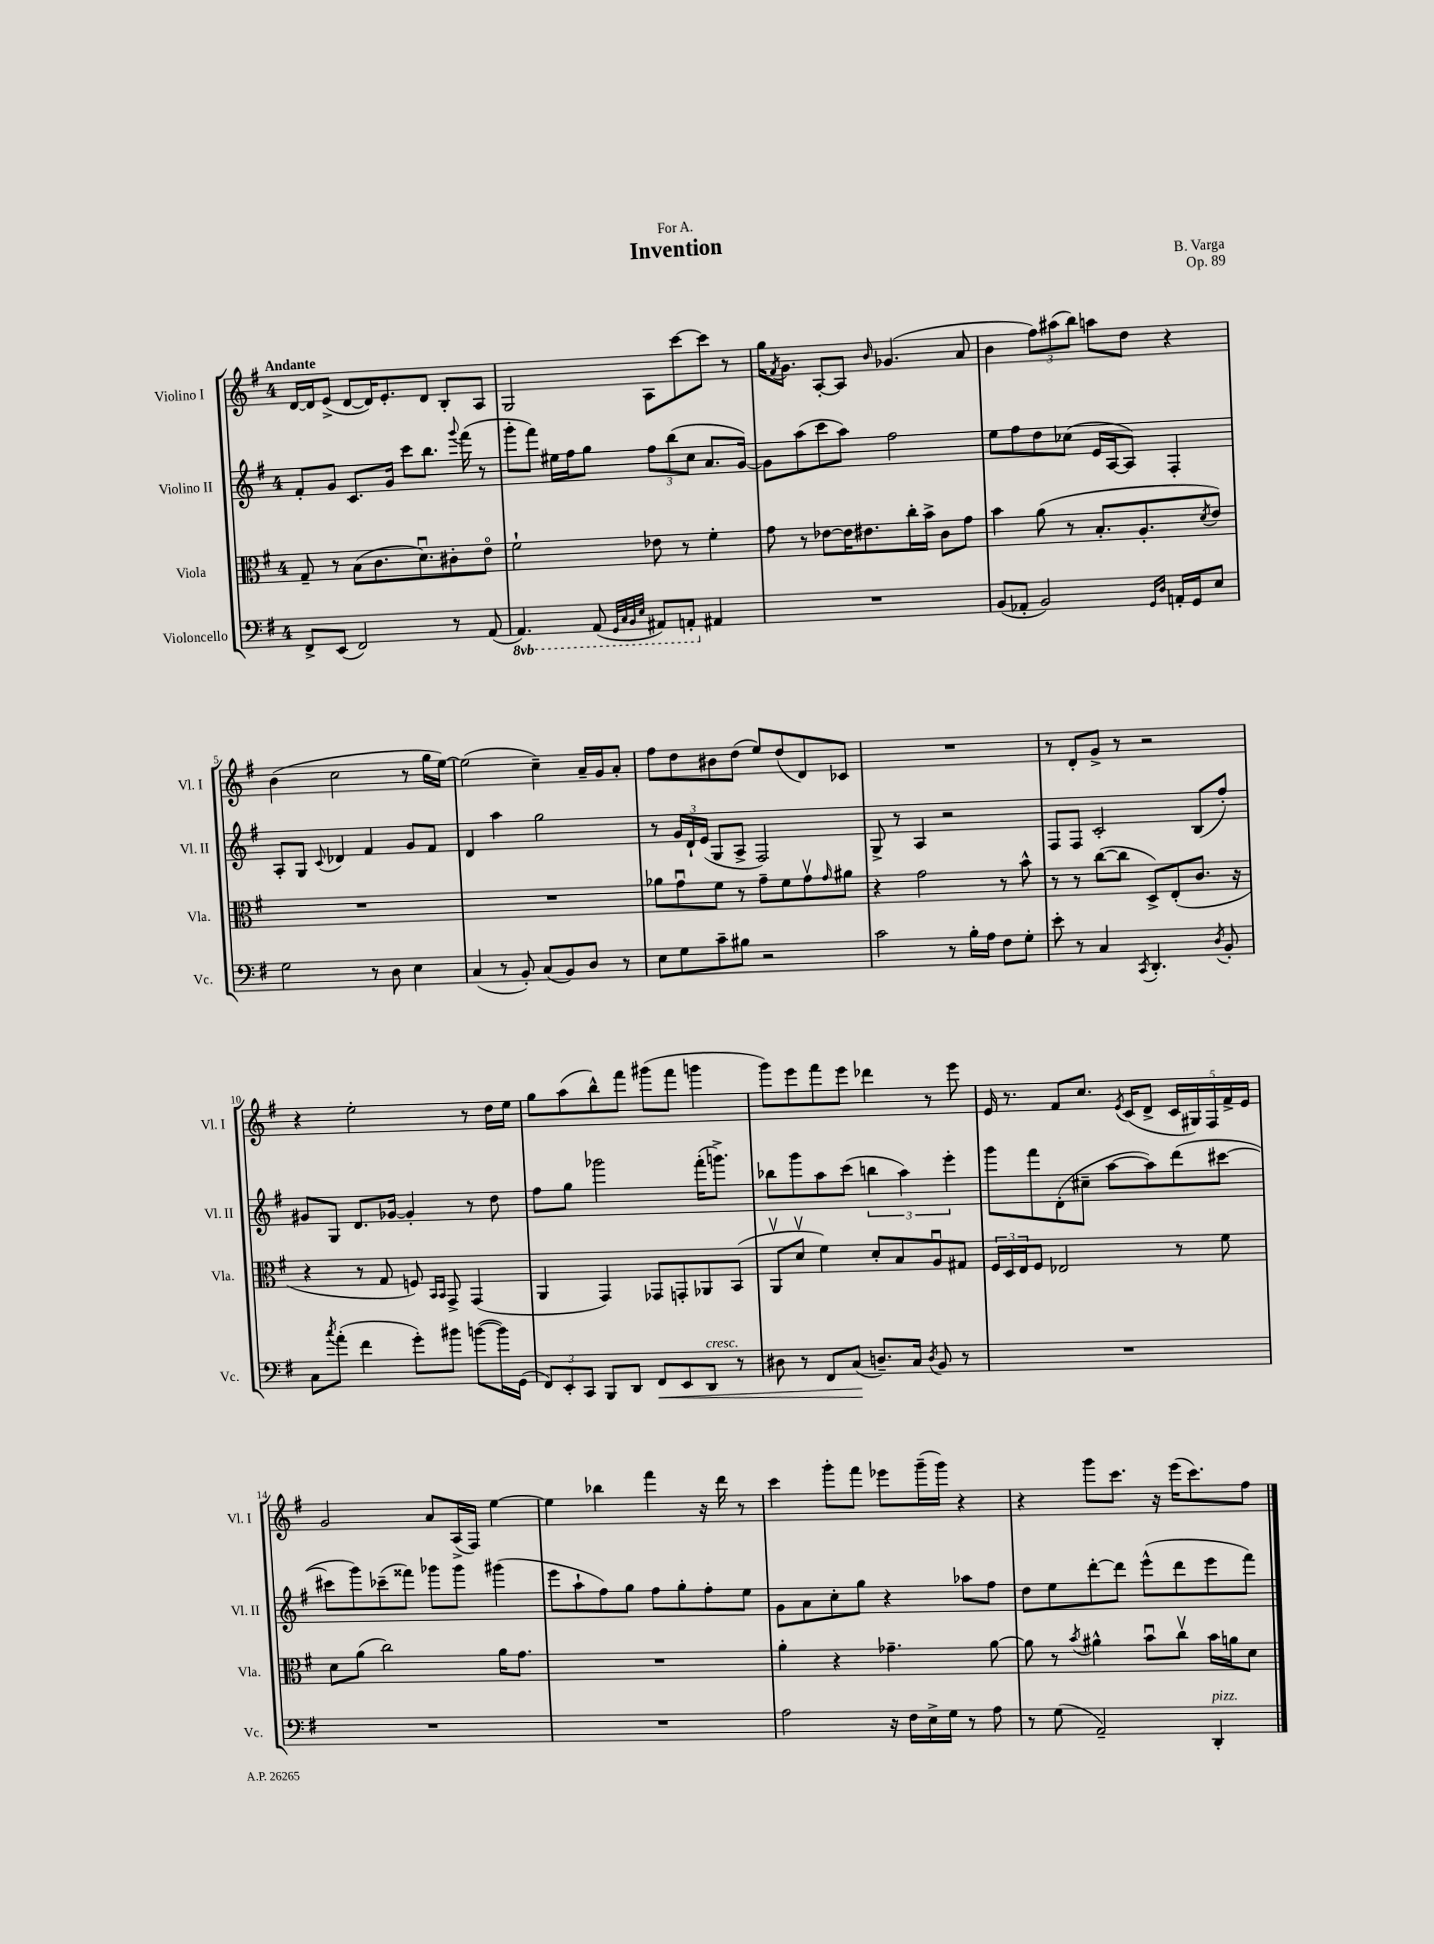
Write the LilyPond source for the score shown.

\header { title = "Invention" composer = "B. Varga" dedication = "For A." opus = "Op. 89" }
<<
\new StaffGroup <<
\new Staff = "s0" \with { instrumentName = "Violino I" shortInstrumentName = "Vl. I" } {
    \clef treble \key g \major \once \override Staff.TimeSignature.style = #'single-digit \time 4/4 \tempo "Andante"
    d'16~ d'16 e'8->( d'8~ d'16) e'8.-. d'8 b8-. a8 |
    g2 a8 c'''8~ c'''8 r8 |
    g''16 \acciaccatura { fis'8 } g'8. a8~-. a8 \grace { b'16 } ges'4.( a'8 |
    b'4 \tuplet 3/2 { fis''8) ais''8( b''8) } a''8 d''8 r4 |
    b'4( c''2 r8 g''16 e''16~) |
    e''2( c''4--) a'16-- g'16 a'8-. |
    fis''8 d''8 bis'8 d''8( e''8) d''8( d'8) ces'8 |
    R1 |
    r8 d'8-. g'8-> r8 r2 |
    r4 e''2-. r8 d''16 e''16 |
    g''8 a''8( b''8-^) fis'''8 gis'''8( fis'''8 g'''4 |
    g'''8) e'''8 fis'''8 e'''8 des'''4 r8 e'''8 |
    e'16 r8. fis'8 c''8. \acciaccatura { e'8 } c'16( d'8-> \tuplet 5/4 { c'16 gis16) fis16 fis'16-> e'16 } |
    g'2 a'8 a16->( fis16) e''4~ |
    e''4 bes''4 fis'''4 r16 d'''16 r8 |
    c'''4 g'''8-. fis'''8 ees'''8 g'''16--( g'''16) r4 |
    r4 g'''8 c'''8. r16 e'''16( c'''8.) fis''8 \bar "|." |
}
\new Staff = "s1" \with { instrumentName = "Violino II" shortInstrumentName = "Vl. II" } {
    \clef treble \key g \major \once \override Staff.TimeSignature.style = #'single-digit \time 4/4
    fis'8-. g'8 c'8. g'16 c'''8 b''8. \appoggiatura { g'''8 } fis'''16( r8 |
    g'''8-. fis'''8) eis''16 fis''16 g''8 \tuplet 3/2 { fis''8 b''8( c''8 } a'8. g'16~) |
    g'8 a''8( c'''8 a''8) fis''2 |
    e''8 fis''8 d''8 ces''8( e'16 a16~ a8) fis4-. |
    a8-. g8 \appoggiatura { c'8 } des'4 fis'4 g'8 fis'8 |
    d'4 a''4 g''2 |
    r8 \tuplet 3/2 { g'16 d'16-! e'16( } g8 a8-> fis2) |
    g8-> r8 a4 r2 |
    fis8 fis8 c'2-. b8( fis''8-.) |
    gis'8 g8 d'8. ges'16~ ges'4-. r8 d''8 |
    fis''8 g''8 ges'''2 fis'''16-.( g'''8.->) |
    bes''8 g'''8 a''8 c'''8( \tuplet 3/2 { b''4 a''4) e'''4-. } |
    g'''8 fis'''8 d'8-.( cis''8-- a''8~ a''8) d'''8( cis'''8~ |
    cis'''8 g'''8) ces'''8--( fisis'''8) ges'''8 ges'''8 gis'''4( |
    e'''8 a''8-! fis''8) g''8 fis''8 g''8-. fis''8-. e''8 |
    g'8 a'8 c''8-. g''8 r4 aes''8 fis''8 |
    d''8 e''8 d'''8~-. d'''8 e'''8-^( d'''8 e'''8 fis'''8) \bar "|." |
}
\new Staff = "s2" \with { instrumentName = "Viola" shortInstrumentName = "Vla." } {
    \clef alto \key g \major \once \override Staff.TimeSignature.style = #'single-digit \time 4/4
    g8-- r8 b8( c'8. d'8.\downbow) cis'8-. e'8\flageolet |
    fis'2-! ees'8 r8 fis'4-. |
    g'8 r8 ees'8~ ees'16 eis'8. c''16-. b'16-> c'8 g'8 |
    b'4 a'8( r8 b8.-. a8.-. \acciaccatura { d'8 } e'8) |
    R1 |
    R1 |
    aes'8 g'8\downbow fis'8 r8 g'8-- fis'8 g'8\upbow \grace { g'16 } ais'8 |
    r4 g'2 r8 b'8-^ |
    r8 r8 c''8~( c''8 d8->) e8-.( c'8. r16 |
    r4 r8 g8 f8) \grace { b,16 b,16 } g,8-> g,4( |
    a,4 g,4) ges,8 g,8-. aes,8 b,8( |
    a,8\upbow d'8\upbow fis'4) d'8-. b8 a8\downbow gis8 |
    \tuplet 3/2 { fis16 d16 e16 } fis8 ees2 r8 fis'8 |
    d'8 a'8( c''2) a'16 g'8. |
    R1 |
    a'4-. r4 ges'4.-- a'8~ |
    a'8 r8 \acciaccatura { b'8 } ais'4-^ b'8\downbow c''8\upbow b'16 a'16 d'8 \bar "|." |
}
\new Staff = "s3" \with { instrumentName = "Violoncello" shortInstrumentName = "Vc." } {
    \clef bass \key g \major \once \override Staff.TimeSignature.style = #'single-digit \time 4/4 \set Staff.ottavationMarkups = #ottavation-simple-ordinals
    fis,8-> e,8( fis,2) r8 a,8( |
    \ottava #-1 a,,4.) a,,8( \grace { g,,32 c,32 b,,32 e,32 } ais,,8) a,,8-. \ottava #0 ais,4 |
    R1 |
    b,8( aes,8-. b,2) \grace { g,16 d16 } a,16-. g,16 e8 |
    g2 r8 d8 e4 |
    c4( r8 b,8-.) c8( b,8) d8 r8 |
    e8 g8 c'8-- bis8 r2 |
    c'2 r8 b16-. a16 fis8 g8-. |
    e'8-. r8 c4 \acciaccatura { c,8 } d,4.-. \acciaccatura { d8 } b,8-. |
    c8 \acciaccatura { c''8 } a'8-.( fis'4 g'8-.) bis'8 b'8~( b'16) g,16( |
    \tuplet 3/2 { fis,8) e,8-. c,8 } b,,8 d,8 fis,8\< e,8 d,8^\markup { \italic "cresc." } r8 |
    dis8 r8 fis,8 c8\!( d8.--) c16 \acciaccatura { d8 } b,8 r8 |
    R1 |
    R1 |
    R1 |
    a2 r16 fis16 e16-> g16 r8 a8 |
    r8 g8( a,2--) d,4-.^\markup { \italic "pizz." } \bar "|." |
}
>>
>>
